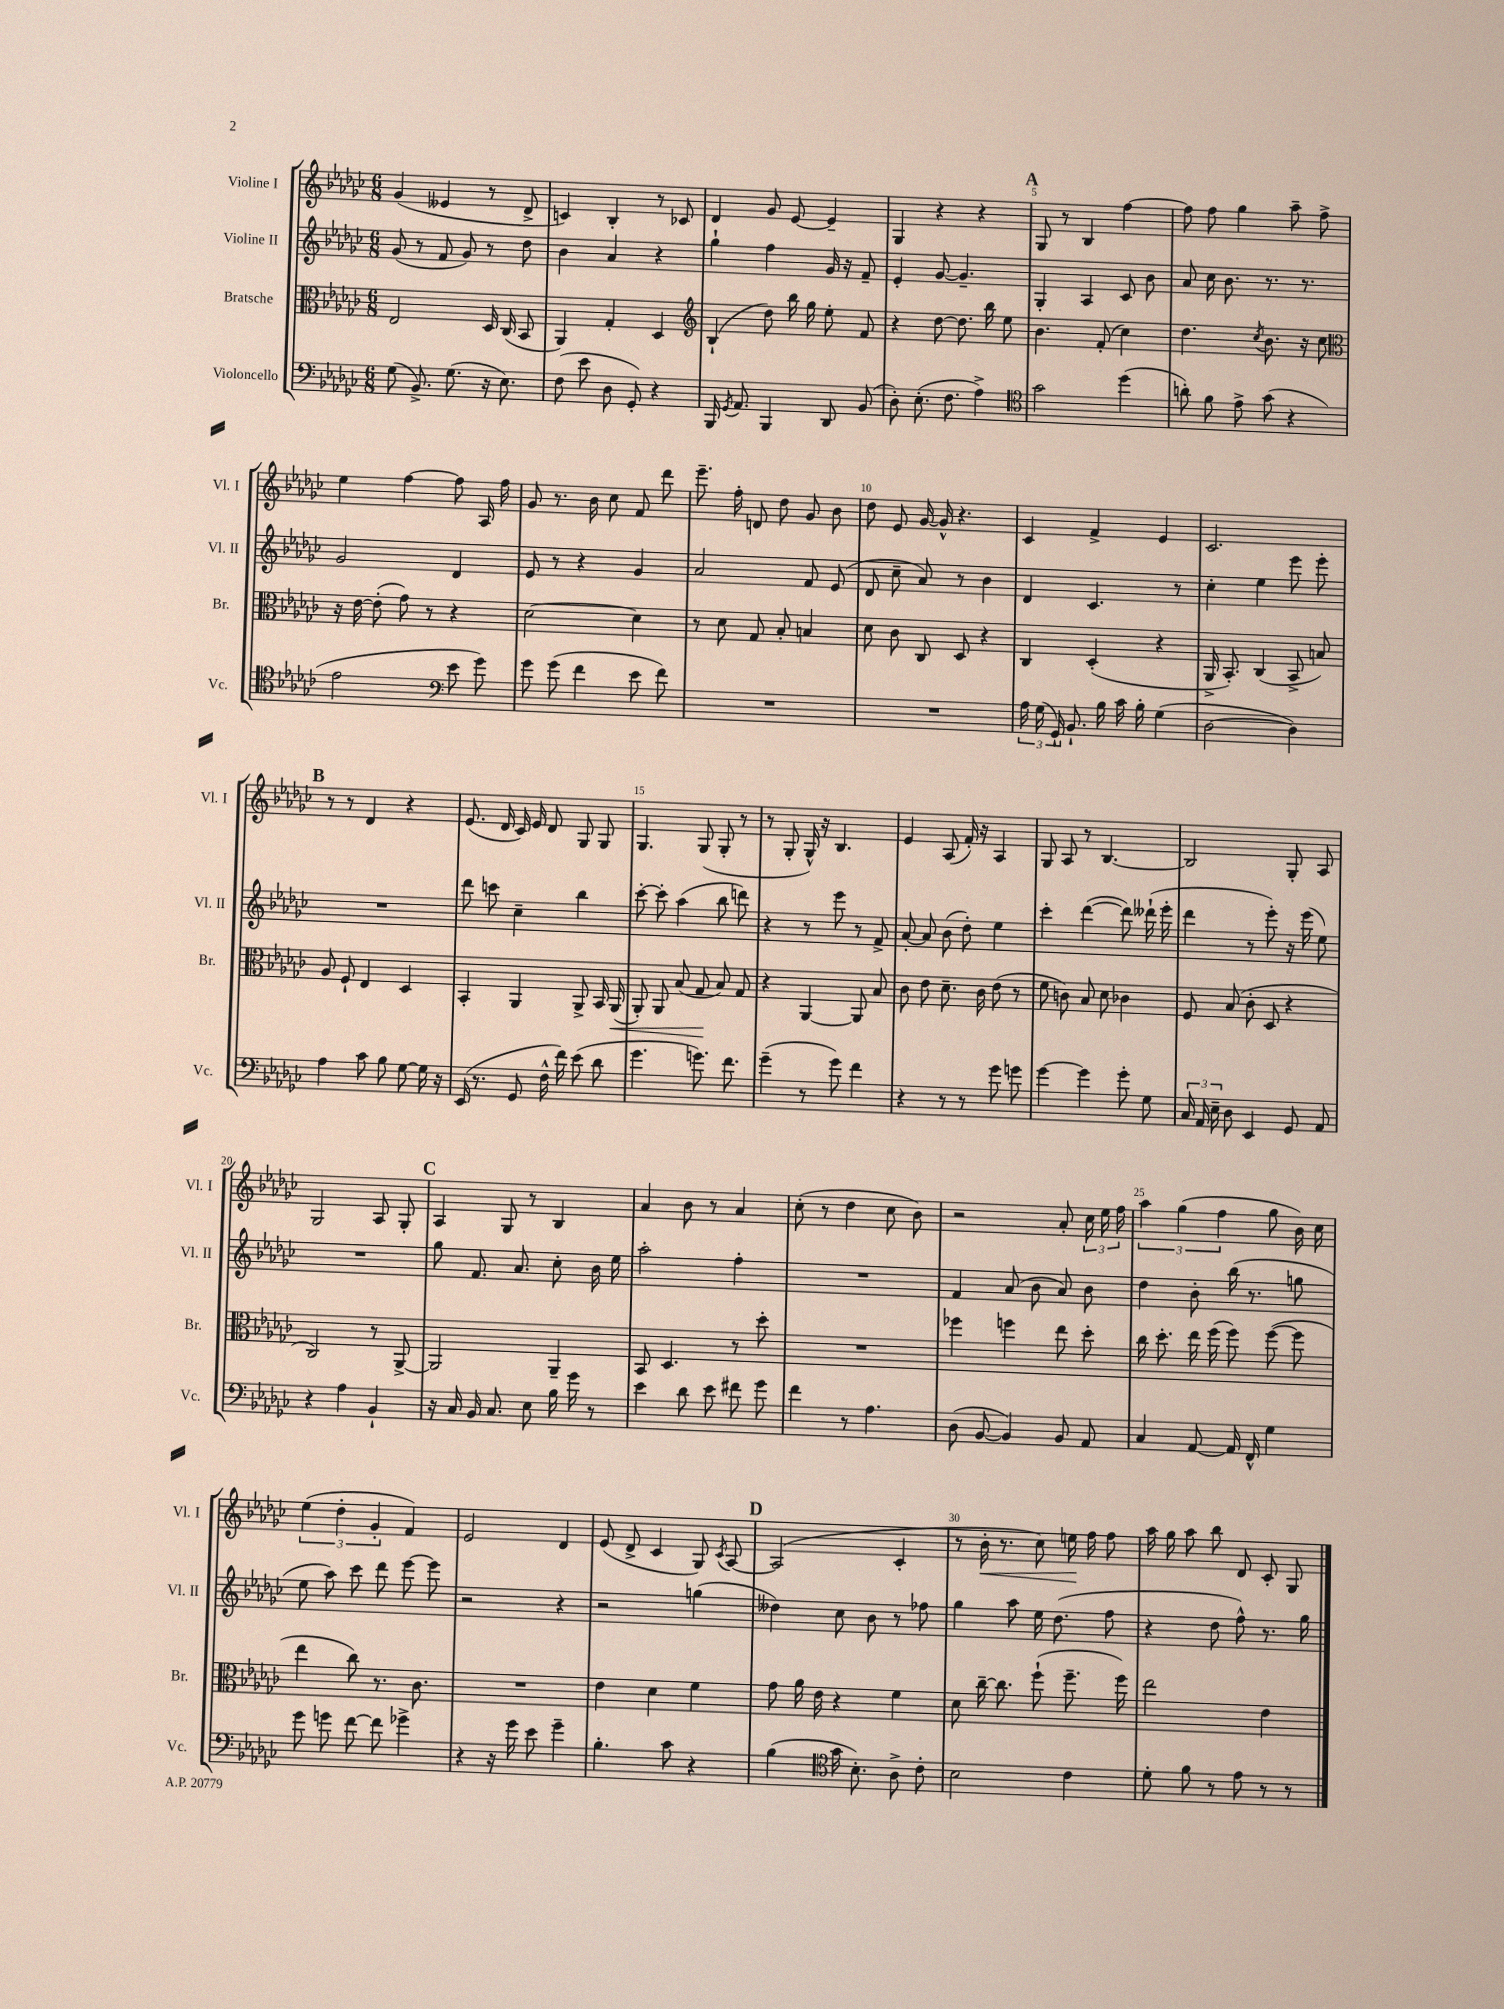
<<
\new StaffGroup <<
\new Staff = "s0" \with { instrumentName = "Violine I" shortInstrumentName = "Vl. I" } {
    \clef treble \key ges \major \numericTimeSignature \time 6/8
    \autoBeamOff ges'4( eeses'4 r8 des'8-> |
    c'4) bes4-. r8 ces'8 |
    des'4 ges'8 ees'8~ ees'4-- |
    ges4 r4 r4 |
    \mark \markup { \bold "A" } ges8 r8 bes4 f''4~ |
    f''8 f''8 ges''4 aes''8-- f''8-> |
    ees''4 f''4~ f''8 aes16 f''16 |
    ges'8 r8. bes'16 ces''8 f'8 des'''8 |
    ees'''8.-- f''16-. d'8 des''8 ges'8 bes'8 |
    des''8 ees'8 ges'16~ ges'16-^ r4. |
    ces'4 f'4-> ees'4 |
    ces'2. |
    \mark \markup { \bold "B" } r8 r8 des'4 r4 |
    ees'8.( des'16 ces'16) ees'16 des'8 ges8 ges8 |
    ges4. ges8( ges8-. r8 |
    r8 ges8-. ges16-^) r16 bes4. |
    ees'4 aes8( f'16-.) r16 aes4 |
    ges8 aes8 r8 bes4.~ |
    bes2 ges8-. aes8 |
    ges2 aes8 ges8-. |
    \mark \markup { \bold "C" } aes4 ges8 r8 bes4 |
    aes'4 bes'8 r8 aes'4 |
    ces''8-.( r8 des''4 ces''8 bes'8) |
    r2 aes'8-. \tuplet 3/2 { ces''16 ees''16 f''16 } |
    \tuplet 3/2 { aes''4 ges''4( f''4 } ges''8 bes'16) ces''16 |
    \tuplet 3/2 { ees''4( des''4-. ges'4-. } f'4) |
    ees'2 des'4 |
    ees'8( des'8-> ces'4 ges8) \acciaccatura { ces'8 } aes8~ |
    \mark \markup { \bold "D" } aes2( ces'4-. |
    r8 bes'16-.\< r8. ces''8) e''16\! f''16 f''8 |
    aes''16 ges''16 aes''8 bes''8 des'8 ces'8-. ges8 \bar "|." |
}
\new Staff = "s1" \with { instrumentName = "Violine II" shortInstrumentName = "Vl. II" } {
    \clef treble \key ges \major \numericTimeSignature \time 6/8
    \autoBeamOff ges'8( r8 f'8 ges'8) r8 des''8 |
    bes'4 aes'4 r4 |
    ges''4-! f''4 ges'16 r16 f'8-- |
    ees'4-. ges'8~ ges'4.-- |
    \mark \markup { \bold "A" } ges4-. aes4 ces'8 bes'8 |
    aes'8 ces''16 bes'8. r8. r8. |
    ges'2 des'4 |
    ees'8 r8 r4 ges'4 |
    aes'2 f'8 ees'8( |
    des'8 ces''8-- aes'8) r8 bes'4 |
    des'4 ces'4. r8 |
    ces''4-. ees''4 ees'''8 ees'''8-. |
    \mark \markup { \bold "B" } R2. |
    des'''8 c'''8 ces''4-- bes''4 |
    ces'''8~-. ces'''8-. aes''4( bes''8 d'''8) |
    r4 r8 ees'''8 r8 f'8-> |
    aes'8~-. aes'8 bes'8( des''8-.) ees''4 |
    ces'''4-. des'''4~( des'''8) deses'''16-!( ees'''16-. |
    des'''4 r8 ees'''8-.) r16 ees'''16( ees''8) |
    R2. |
    \mark \markup { \bold "C" } ges''8 f'8. aes'8. ces''8-. bes'16 ees''16 |
    aes''2-. f''4-. |
    R2. |
    f'4 aes'8( bes'8 aes'8) bes'8 |
    des''4 bes'8-. bes''16( r8. g''8 |
    ees''8 aes''8) ces'''8 des'''8 ees'''8~ ees'''8 |
    r2 r4 |
    r2 g''4( |
    \mark \markup { \bold "D" } deses''4) ces''8 bes'8 r8 fes''8 |
    ges''4 aes''8 ees''16 des''8.( f''8 |
    r4 des''8 f''8-^) r8. ges''16 \bar "|." |
}
\new Staff = "s2" \with { instrumentName = "Bratsche" shortInstrumentName = "Br." } {
    \clef alto \key ges \major \numericTimeSignature \time 6/8
    \autoBeamOff ees2 des16 ces16( bes,8 |
    aes,4) ges4-. des4 |
    \clef treble bes4-!( des''8) bes''16 ges''16 ees''8-. f'8 |
    r4 des''8~ des''8. bes''16 ees''8 |
    \mark \markup { \bold "A" } bes'4. f'8-.( ces''4) |
    des''4. \acciaccatura { ces''8 } bes'8. r16 ces''8 |
    \clef alto r16 ees'16~ ees'8-.( ges'8) r8 r4 |
    des'2~ des'4 |
    r8 des'8 ges8 bes8-. b4 |
    des'8 ces'8 ces8 des8 r4 |
    ces4 des4-.( r4 |
    aes,16-> bes,8.-.) ces4( bes,8-> b8) |
    \mark \markup { \bold "B" } aes8 f8-! ees4 des4 |
    bes,4-. aes,4 aes,8-> bes,16 aes,16\<( |
    aes,8-.) aes,8 bes8( ges8\! bes8) ges8 |
    r4 aes,4~ aes,8 bes8 |
    ces'8 ees'8 des'8.-- ces'16 ees'8( r8 |
    f'8 c'8) bes8 des'8 ces'4 |
    f8 bes8( ces'8-. des8 r4 |
    ces2) r8 aes,8~-> |
    \mark \markup { \bold "C" } aes,2 aes,4-- |
    bes,8 des4. r8 des''8-. |
    R2. |
    fes''4 f''4 ees''8 des''8-. |
    ces''16 des''8.-. ees''16 f''16( f''8) f''8~( f''8 |
    ees''4 ces''8) r8. ces'8. |
    R2. |
    ees'4 des'4 f'4 |
    \mark \markup { \bold "D" } ges'8 aes'16 ees'16 r4 f'4 |
    des'8 ces''16~-- ces''8. f''8-!( f''8.-- f''16) |
    ees''2 ees'4 \bar "|." |
}
\new Staff = "s3" \with { instrumentName = "Violoncello" shortInstrumentName = "Vc." } {
    \clef bass \key ges \major \numericTimeSignature \time 6/8
    \autoBeamOff ges8( bes,8.->) ges8.( r16 ees8.) |
    f8( ees'8 des8 ges,8-.) r4 |
    bes,,16 \acciaccatura { ges,8 } aes,8. bes,,4 des,8 bes,8( |
    des8-.) ees8.-.( f8. aes4->) |
    \mark \markup { \bold "A" } \clef tenor ges'2 des''4( |
    a'8-.) f'8 ees'8-> ges'8( r4 |
    ees'2 \clef bass ees'8 ges'8) |
    ges'8 ges'8( f'4 ees'8 f'8) |
    R2. |
    R2. |
    \tuplet 3/2 { aes16 ges16( ges,16-!) } bes,8.-! bes16 ces'16 bes16-. ges4( |
    des2~ des4) |
    \mark \markup { \bold "B" } aes4 ces'8 bes8 ges8~ ges16 r16 |
    ees,16( r8. ges,8 f16-^ f'16) ees'8( des'8 |
    ges'4. g'8.) f'8. |
    ges'4--( r8 ges'8) f'4 |
    r4 r8 r8 ges'8 g'8 |
    ges'4~ ges'4 ges'8-. ges8 |
    \tuplet 3/2 { ces16 aes,16 ees16-- } des8 ees,4 ges,8 aes,8 |
    r4 aes4 bes,4-! |
    \mark \markup { \bold "C" } r16 ces16 bes,16 ces8. ees8 bes16 ges'16 r8 |
    ees'4 des'8 ees'8 fis'8 ges'8 |
    f'4 r8 aes4. |
    des8( bes,8~ bes,4) bes,8 aes,8 |
    ces4 aes,8~ aes,16 f,16-^ ges4 |
    ges'8 g'8 f'8~ f'8 ges'4-> |
    r4 r16 ges'16 ees'8 ges'4-- |
    bes4.-. ces'8 r4 |
    \mark \markup { \bold "D" } bes4( \clef tenor ges'16 bes8.-.) aes8-> ces'8-. |
    bes2 ces'4 |
    des'8-. f'8 r8 ees'8 r8 r8 \bar "|." |
}
>>
>>
\layout { \context { \Score \override BarNumber.break-visibility = ##(#f #t #t) barNumberVisibility = #(every-nth-bar-number-visible 5) } }
